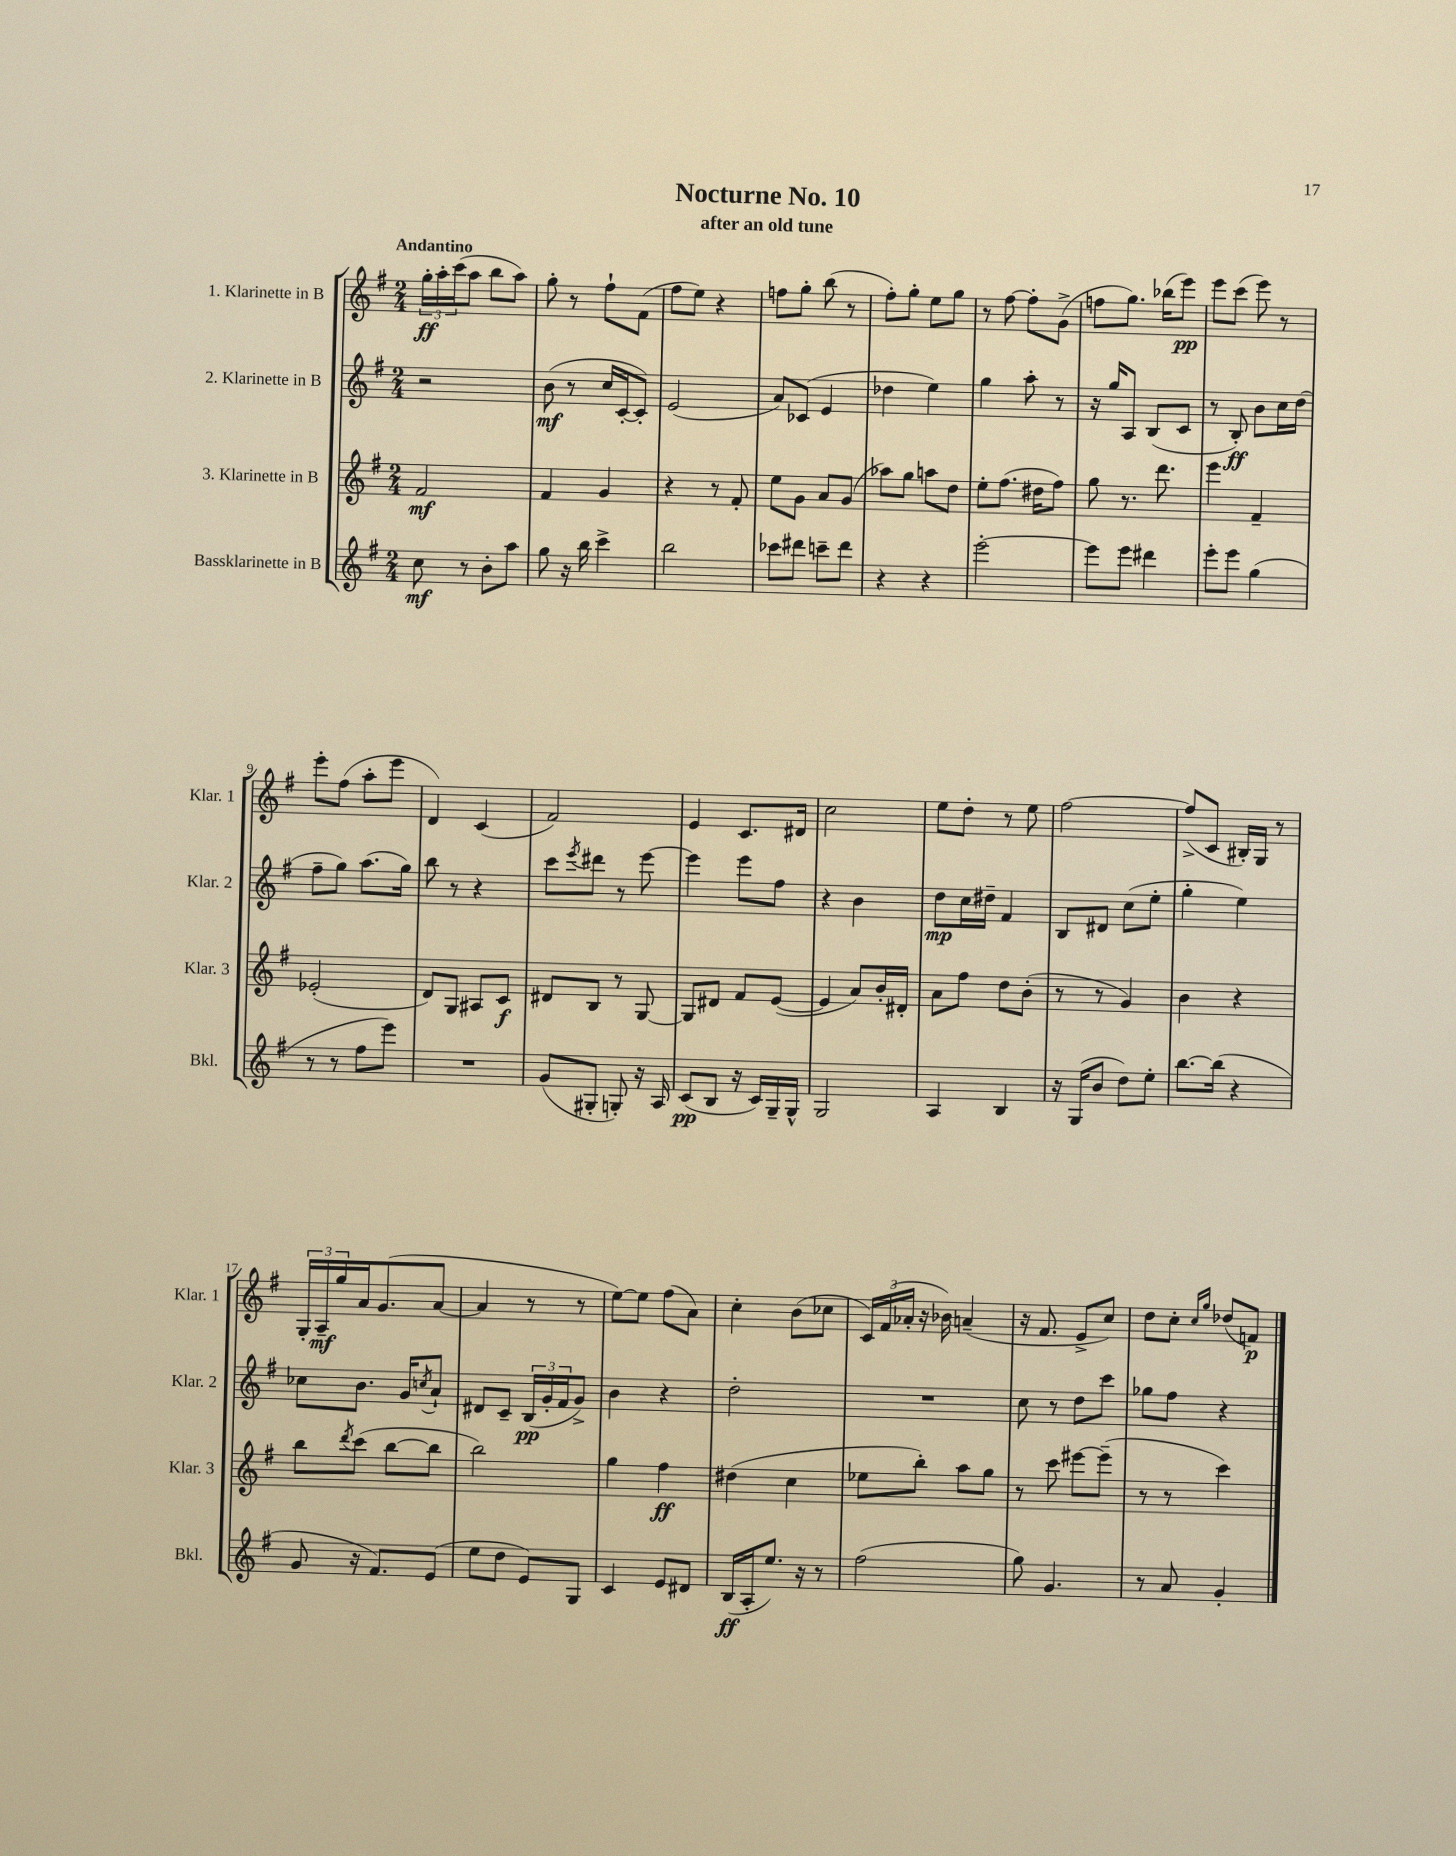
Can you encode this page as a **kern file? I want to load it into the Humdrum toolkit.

**kern	**kern	**kern	**kern
*staff4	*staff3	*staff2	*staff1
*clefG2	*clefG2	*clefG2	*clefG2
*k[f#]	*k[f#]	*k[f#]	*k[f#]
*M2/4	*M2/4	*M2/4	*M2/4
8cc	2f#	2r	24gg'
.	.	.	24aa'
.	.	.	(24ccc
8r	.	.	8aa
8b'	.	.	8bb
8aa	.	.	8aa)
=	=	=	=
8gg	4f#	(8b	8gg'
16r	.	8r	8r
16bb	.	.	.
4ccc^	4g	16cc	8ff#`
.	.	[16c'	.
.	.	8c'])	(8f#
=	=	=	=
2bb	4r	(2e	8ff#
.	.	.	8ee)
.	8r	.	4r
.	8f#'	.	.
=	=	=	=
8ccc-	8ee	8a)	8ff
8ddd#	8g	(8c-	8gg'
8ccc~	8a	4e	(8bb
8ddd#	(8g	.	8r
=	=	=	=
4r	8aa-)	4dd-	8ff#')
.	8gg	.	8gg'
4r	8aa	4ee)	8ee
.	8dd	.	8gg
=	=	=	=
[2eee'	8ee'	4gg	8r
.	(8.ff#	.	[8ff#
.	.	8aa'	8ff#']
.	16dd#	.	.
.	8ff#)	8r	(8g^
=	=	=	=
8eee]	8gg	16r	8ff
.	.	16gg	.
8eee	8.r	8A	8.gg)
4ddd#	.	(8B	.
.	8.ddd	.	(16bb-
.	.	8c	8eee)
=	=	=	=
8eee'	4eee	8r	8eee
8eee	.	8B')	(8ccc
(4gg	4f#~	8b	8eee)
.	.	16cc	8r
.	.	(16dd	.
=	=	=	=
8r	(2e-'	8ff#~	8eee'
8r	.	8gg)	(8ff#
8ff#	.	(8.aa	8aa'
8eee)	.	.	8eee
.	.	16gg)	.
=	=	=	=
2r	8d)	8bb	4d)
.	8G	8r	.
.	8A#	4r	(4c
.	8c	.	.
=	=	=	=
(8g	8d#	8ccc	2f#)
.	.	8qeee	.
8G#'	8B	8ddd#	.
8G')	8r	8r	.
16r	[8G	[8eee	.
16A	.	.	.
=	=	=	=
(8c	8G]	4eee]	4e
8B	8d#	.	.
16r	8f#	8eee	8.c
16c)	.	.	.
16G~	([8e	8ff#	.
16G^^	.	.	16d#
=	=	=	=
2G	4e]	4r	2cc
.	8a)	4b	.
.	16b'	.	.
.	16d#'	.	.
=	=	=	=
4A	8a	8dd	8ee
.	8ff#	16cc	8dd'
.	.	16dd#~	.
4B	8dd	4f#	8r
.	(8b'	.	8ee
=	=	=	=
16r	8r	8B	[2ff#
(16G	.	.	.
8b	8r	8d#	.
8dd)	4g)	(8cc	.
8ee'	.	8ee'	.
=	=	=	=
[8.bb	4b	4gg'	(8ff#^]
.	.	.	8c
(16bb]	.	.	.
4r	4r	4ee)	16B#')
.	.	.	16G
.	.	.	8r
=	=	=	=
8g	8bb	8cc-	24G'
.	.	.	24A~
.	.	.	24gg
.	8qddd	.	.
16r	(8ccc	8.b	16a
8.f#)	.	.	(8.g
.	[8bb	.	.
.	.	16g	.
.	.	8qcc	.
(8e	8bb]	8a`	[8a
=	=	=	=
8ee	2bb)	8d#	4a]
8dd	.	8c~	.
8e)	.	(24B	8r
.	.	24g'	.
.	.	24f#	.
8G	.	8g^)	8r
=	=	=	=
4c	4gg	4b	[8ee)
.	.	.	8ee]
8e	4ff#	4r	(8ff#
8d#	.	.	8a)
=	=	=	=
(16B	(4dd#	2dd'	4cc'
16A'	.	.	.
8.ee)	.	.	.
.	4cc	.	(8b
16r	.	.	.
8r	.	.	8cc-
=	=	=	=
(2ff#	8ee-	2r	24c)
.	.	.	(24f#
.	.	.	24a-'
.	8bb')	.	16r
.	.	.	16b-)
.	8aa	.	(4a~
.	8gg	.	.
=	=	=	=
8gg)	8r	8cc	16r
.	.	.	8.f#
4.g	8ccc	8r	.
.	[8eee#	8dd	8e^
.	(8eee#~]	8ccc	8cc)
=	=	=	=
8r	8r	8gg-	8dd
8a	8r	8ff#	8cc'
.	.	.	16qqcc
.	.	.	16qqgg
4g'	4ccc)	4r	(8dd-
.	.	.	8f)
==	==	==	==
*-	*-	*-	*-
